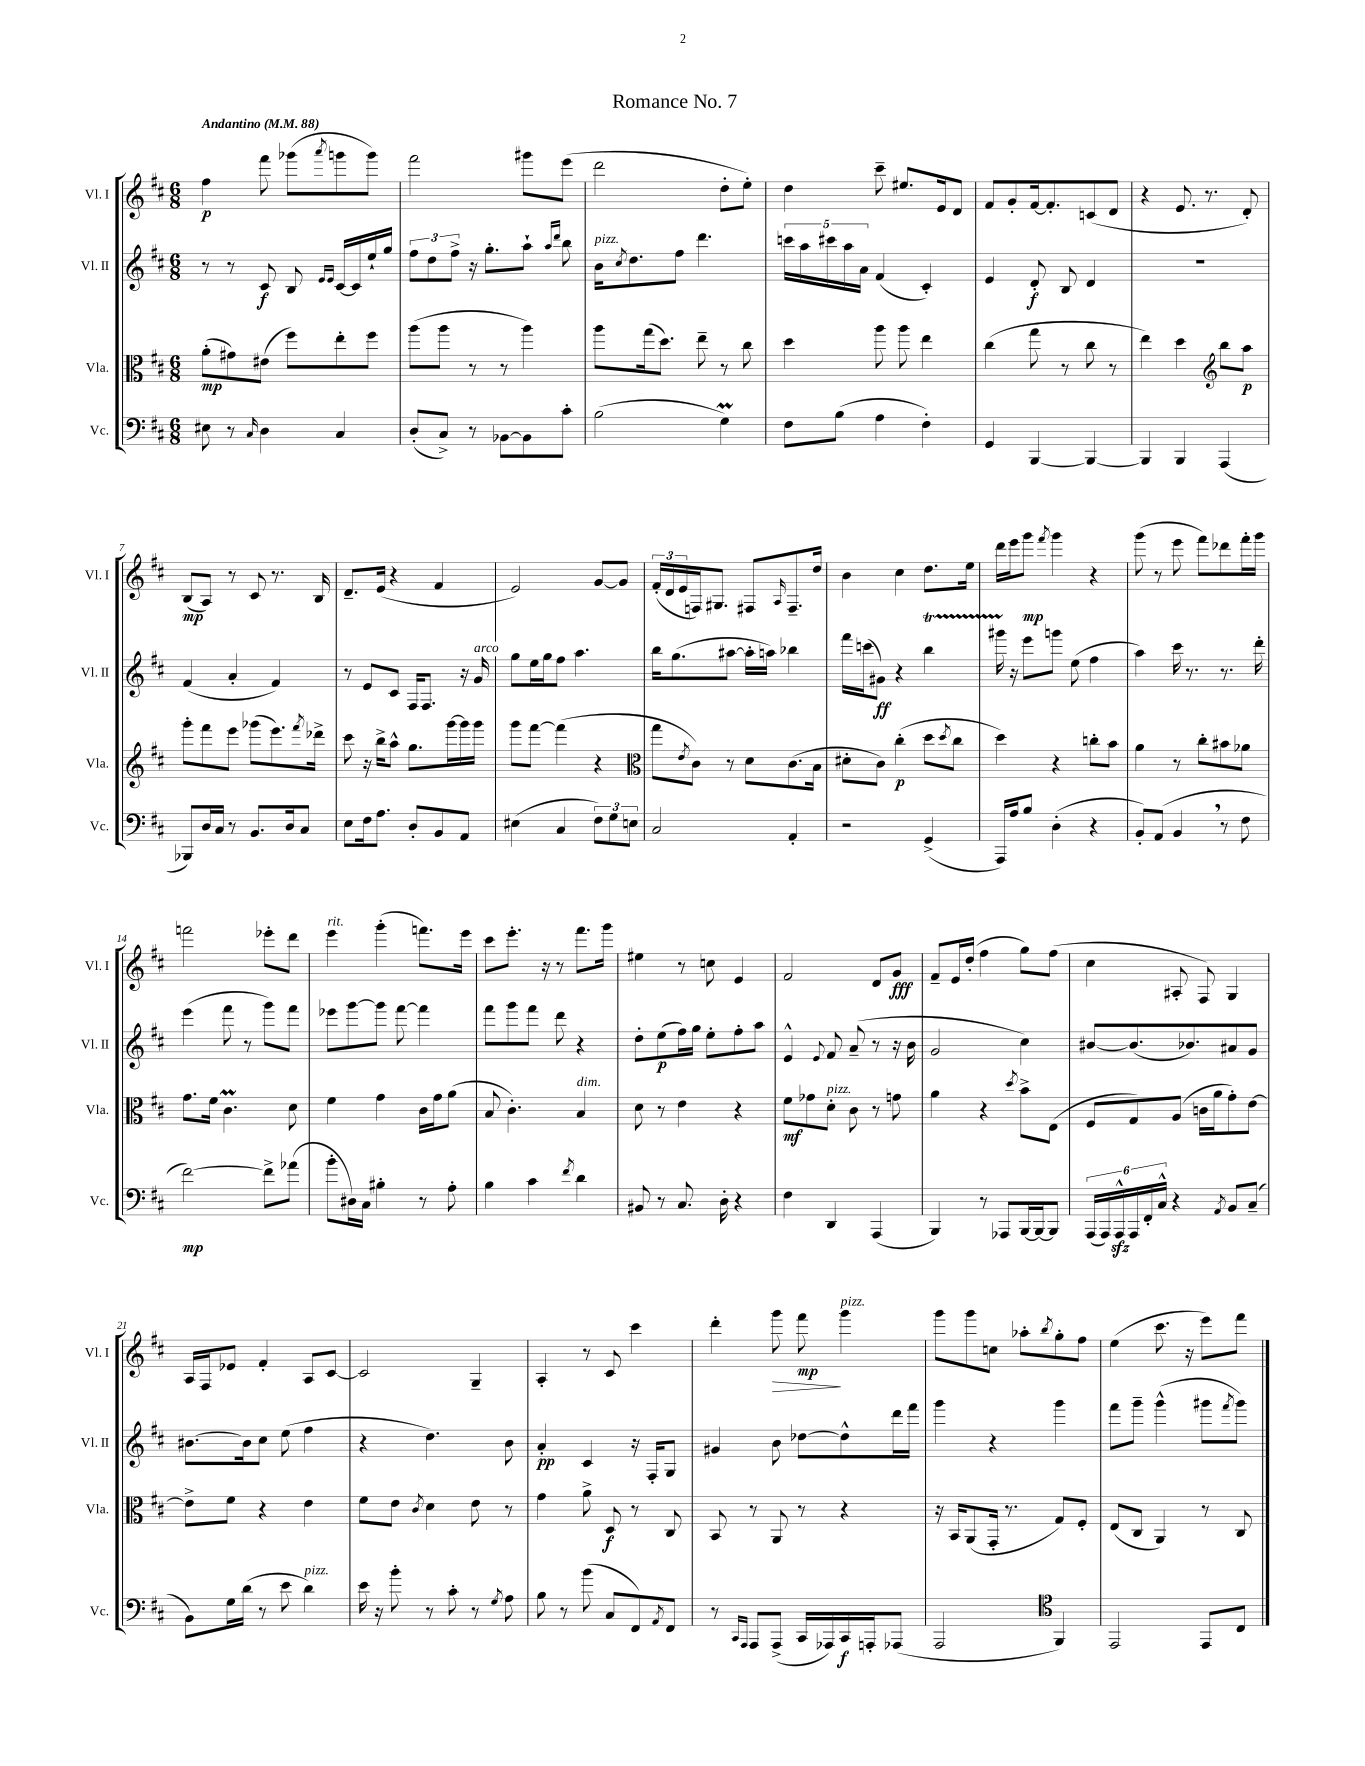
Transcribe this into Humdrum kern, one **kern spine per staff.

**kern	**dynam	**kern	**dynam	**kern	**dynam	**kern	**dynam
*part4	*part4	*part3	*part3	*part2	*part2	*part1	*part1
*staff4	*staff4	*staff3	*staff3	*staff2	*staff2	*staff1	*staff1
*I"Vc.	*	*I"Vla.	*	*I"Vl. II	*	*I"Vl. I	*
*I'Vc.	*	*I'Vla.	*	*I'Vl. II	*	*I'Vl. I	*
*clefF4	*	*clefC3	*	*clefG2	*	*clefG2	*
*k[f#c#]	*	*k[f#c#]	*	*k[f#c#]	*	*k[f#c#]	*
*M6/8	*	*M6/8	*	*M6/8	*	*M6/8	*
*MM88	*	*MM88	*	*MM88	*	*MM88	*
=1	=1	=1	=1	=1	=1	=1	=1
!	!	!	!	!	!	!LO:TX:a:B:t=Andantino	!
8E#X\	.	(8a'\L	mp	8r	.	4ff#\	p
8r	.	8g#X\)	.	8r	.	.	.
16qqC#/	.	.	.	.	.	.	.
4D\	.	(8e#X\J	.	8c#/	f	8fff#\	.
.	.	8ff#\L)	.	8B/	.	(8ggg-X\L	.
.	.	.	.	16qqe/LL	.	.	.
.	.	.	.	16qqe/JJ	.	8qaaa/	.
4C#/	.	8ee'\	.	[16c#/LL	.	8gggn\	.
.	.	.	.	16c#/]	.	.	.
.	.	8ff#\J	.	16ee`/	.	8ggg\J)	.
.	.	.	.	16gg/JJ	.	.	.
=2	=2	=2	=2	=2	=2	=2	=2
(8D'/L	.	(8aa\L	.	12ff#\L	.	2fff#\	.
.	.	.	.	12dd\	.	.	.
8C#^/J)	.	8aa\J	.	.	.	.	.
.	.	.	.	12ff#^\J	.	.	.
8r	.	8r	.	16r	.	.	.
.	.	.	.	8.gg'\L	.	.	.
[8BB-X\L	.	8r	.	.	.	.	.
8BB-\]	.	4aa\)	.	8aa`\J	.	8ggg#X\L	.
.	.	.	.	16qqaa/LL	.	.	.
.	.	.	.	16qqddd/JJ	.	.	.
8c#'\J	.	.	.	8bb\	.	(8eee\J	.
=3	=3	=3	=3	=3	=3	=3	=3
!	!	!	!	!LO:TX:a:i:t=pizz.	!	!	!
(2B\	.	8aa\L	.	16b\KL	.	2ddd\	.
.	.	.	.	8qcc#/	.	.	.
.	.	.	.	8.dd\	.	.	.
.	.	(16gg\k	.	.	.	.	.
.	.	8.dd\J)	.	.	.	.	.
.	.	.	.	8ff#\J	.	.	.
.	.	8ee~\	.	4.ddd\	.	.	.
4GM\)	.	8r	.	.	.	8dd'\L	.
.	.	8cc#\	.	.	.	8ee'\J)	.
=4	=4	=4	=4	=4	=4	=4	=4
8F#\L	.	4dd\	.	20cccn\LL	.	4dd\	.
.	.	.	.	20aa\	.	.	.
.	.	.	.	20ccc#X\	.	.	.
(8B\J	.	.	.	.	.	.	.
.	.	.	.	20aa\	.	.	.
.	.	.	.	20a\JJ	.	.	.
4A\	.	8aa\	.	(4f#/	.	8ccc#~\	.
.	.	8aa\	.	.	.	8.ee#X/L	.
4F#'\)	.	4ee\	.	4c#'/)	.	.	.
.	.	.	.	.	.	16e/k	.
.	.	.	.	.	.	8d/J	.
=5	=5	=5	=5	=5	=5	=5	=5
4GG/	.	(4cc#\	.	4e/	.	8f#/L	.
.	.	.	.	.	.	8g'/	.
[4BBB/	.	8gg\	.	8d'/	f	[16f#/k	.
.	.	.	.	.	.	8.f#'/]	.
.	.	8r	.	8B/	.	.	.
4BBB/_	.	8cc#\	.	4d/	.	(8cn/	.
.	.	8r	.	.	.	8d/J	.
=6	=6	=6	=6	=6	=6	=6	=6
4BBB/]	.	4ee\)	.	2.r	.	4r	.
4BBB/	.	4dd\	.	.	.	8.e/	.
.	.	.	.	.	.	8.r	.
*	*	*clefG2	*	*	*	*	*
(4AAA/	.	8bb\L	.	.	.	.	.
.	.	8aa\J	p	.	.	8d'/)	.
!!LO:LB:g=z
=7	=7	=7	=7	=7	=7	=7	=7
8BBB-X/L)	.	8ggg'\L	.	(4f#/	.	(8B/L	mp
16D/L	.	8fff#\	.	.	.	8A/J)	.
16C#/JJ	.	.	.	.	.	.	.
8r	.	8eee\J	.	4a'/	.	8r	.
8.BB/L	.	(8ggg-X\L	.	.	.	8c#/	.
.	.	8.eee\)	.	4f#/)	.	8.r	.
16D/k	.	.	.	.	.	.	.
8C#/J	.	.	.	.	.	.	.
.	.	8qfff#/	.	.	.	.	.
.	.	16ddd-X^\Jk	.	.	.	16B/	.
=8	=8	=8	=8	=8	=8	=8	=8
8E\L	.	8ccc#\	.	8r	.	8.d~/L	.
16F#\k	.	16r	.	8e/L	.	.	.
8.A\J	.	16bb^\KL	.	.	.	(16e/Jk	.
.	.	8aa^^\J	.	8c#/J	.	4r	.
8D'/L	.	8.gg\L	.	16F#/KL	.	.	.
.	.	.	.	8.F#/J	.	.	.
8BB/	.	.	.	.	.	4f#/	.
.	.	[16ggg\L	.	.	.	.	.
8AA/J	.	16ggg\]	.	16r	.	.	.
!	!	!	!	!LO:TX:a:i:t=arco	!	!	!
.	.	16ggg\JJ	.	16g/	.	.	.
=9	=9	=9	=9	=9	=9	=9	=9
(4E#X\	.	8ggg\L	.	8gg\L	.	2e/)	.
.	.	[8fff#\J	.	16ee\L	.	.	.
.	.	.	.	16gg\J	.	.	.
4C#/	.	(4fff#\]	.	8ff#\J	.	.	.
.	.	.	.	4.aa\	.	.	.
12F#\L)	.	4r	.	.	.	[8g/L	.
12G\	.	.	.	.	.	.	.
.	.	.	.	.	.	8g/J]	.
12En\J	.	.	.	.	.	.	.
=10	=10	=10	=10	=10	=10	=10	=10
*	*	*clefC3	*	*	*	*	*
2C#/	.	8gg\L	.	16bb\KL	.	(24f#'/LL	.
.	.	.	.	.	.	24d/	.
.	.	.	.	(8.gg\	.	.	.
.	.	.	.	.	.	24e/	.
.	.	8qe/	.	.	.	.	.
.	.	8c#\J)	.	.	.	16Fn/J)	.
.	.	.	.	.	.	8.G#X/J	.
.	.	8r	.	[8aa#X\J	.	.	.
.	.	8d\L	.	16aa#'\LL]	.	8F#X/L	.
.	.	.	.	16aan\JJ)	.	.	.
.	.	.	.	.	.	16qqA/	.
4AA'/	.	(8.c#\	.	4bb-X\	.	8.F#~/	.
.	.	16B\Jk	.	.	.	16dd/Jk	.
=11	=11	=11	=11	=11	=11	=11	=11
2r	.	8d#X'\L	.	16fff#\LL	.	4b\	.
.	.	.	.	(16cccn\J	.	.	.
.	.	8c#\J)	.	8g#X\J)	ff	.	.
.	.	(4cc#'\	p	4r	.	4cc#\	.
(4GG^/	.	8dd\L	.	4bbT\	.	8.dd\L	.
.	.	8qdd/	.	.	.	.	.
.	.	8cc#\J	.	.	.	.	.
.	.	.	.	.	.	16ee\Jk	.
=12	=12	=12	=12	=12	=12	=12	=12
16AAA/LL)	.	4dd\)	.	16ggg#XTTT\	.	16ddd\LL	.
16A/J	.	.	.	16r	.	16eee\J	.
8B/J	.	.	.	8eee\L	.	8ggg\J	mp
.	.	.	.	.	.	8qfff#/	.
(4D'\	.	4r	.	8gggn\J	.	4ggg\	.
.	.	.	.	(8ee\	.	.	.
4r	.	8ccn'\L	.	4ff#\	.	4r	.
.	.	8b\J	.	.	.	.	.
=13	=13	=13	=13	=13	=13	=13	=13
8BB'/L)	.	4a\	.	4aa\)	.	(8ggg\	.
(8AA/J	.	.	.	.	.	8r	.
4BB,/	.	8r	.	16ccc#\	.	8eee\	.
.	.	.	.	8.r	.	.	.
.	.	8cc#'\L	.	.	.	8fff#\L)	.
8r	.	8b#X\	.	8.r	.	8ddd-X\	.
8F#\	.	8a-X\J	.	.	.	16fff#'\L	.
.	.	.	.	16ddd'\	.	16ggg\JJ	.
!!LO:LB:g=z
=14	=14	=14	=14	=14	=14	=14	=14
[2f#\)	mp	8.g\L	.	(4eee\	.	2fffn\	.
.	.	16f#\Jk	.	.	.	.	.
.	.	4.c#m\	.	8fff#\	.	.	.
.	.	.	.	8r	.	.	.
8f#^\L]	.	.	.	8ggg\L)	.	8eee-X'\L	.
(8a-X\J	.	8d\	.	8fff#\J	.	8ddd\J	.
=15	=15	=15	=15	=15	=15	=15	=15
!	!	!	!	!	!	!LO:TX:a:i:t=rit.	!
8b'\L	.	4f#\	.	8eee-X\L	.	4eee\	.
16D#X\L)	.	.	.	[8ggg\	.	.	.
16C#\JJ	.	.	.	.	.	.	.
4B#X'\	.	4g\	.	8ggg\J]	.	(4ggg'\	.
.	.	.	.	[8fff#\	.	.	.
8r	.	16c#\LL	.	4fff#\]	.	8.fffn\L)	.
.	.	16g\J	.	.	.	.	.
8A'\	.	(8a\J	.	.	.	.	.
.	.	.	.	.	.	16eee\Jk	.
=16	=16	=16	=16	=16	=16	=16	=16
4B\	.	8B/	.	8fff#\L	.	8ccc#\L	.
.	.	4.c#'\)	.	8ggg\	.	8.eee'\J	.
4c#\	.	.	.	8fff#\J	.	.	.
.	.	.	.	.	.	16r	.
.	.	.	.	8ddd\	.	8r	.
8qf#/	.	.	.	.	.	.	.
!	!	!LO:TX:a:i:t=dim.	!	!	!	!	!
4d\	.	4B/	.	4r	.	8.fff#\L	.
.	.	.	.	.	.	16ggg\Jk	.
=17	=17	=17	=17	=17	=17	=17	=17
8BB#X/	.	8d\	.	8dd'\L	.	4ee#X\	.
8r	.	8r	.	(8ee\	p	.	.
8.C#/	.	4e\	.	16ff#\L)	.	8r	.
.	.	.	.	16gg\JJ	.	.	.
.	.	.	.	8ee'\L	.	8ccn\	.
16D'\	.	.	.	.	.	.	.
4r	.	4r	.	8ff#'\	.	4e/	.
.	.	.	.	8aa\J	.	.	.
=18	=18	=18	=18	=18	=18	=18	=18
4F#\	.	8f#\L	mf	4e^^/	.	2f#/	.
.	.	8g-X\	.	.	.	.	.
.	.	.	.	8qqe/	.	.	.
!	!	!LO:TX:a:i:t=pizz.	!	!	!	!	!
4DD/	.	8d'\J	.	8f#/	.	.	.
.	.	8c#\	.	(8a~/	.	.	.
(4AAA/	.	8r	.	8r	.	8d/L	.
.	.	8gn\	.	16r	.	8g/J	fff
.	.	.	.	16b\	.	.	.
=19	=19	=19	=19	=19	=19	=19	=19
4BBB/)	.	4a\	.	2g/	.	8f#~/L	.
.	.	.	.	.	.	16e/L	.
.	.	.	.	.	.	(16dd'/JJ	.
8r	.	4r	.	.	.	4ff#\	.
8AAA-X/L	.	.	.	.	.	.	.
.	.	8qdd/	.	.	.	.	.
[16BBB/L	.	8b^\L	.	4cc#\)	.	8gg\L)	.
16BBB/J_	.	.	.	.	.	.	.
8BBB/J]	.	(8E\J	.	.	.	(8ff#\J	.
=20	=20	=20	=20	=20	=20	=20	=20
(24AAA/LL	.	8F#/L	.	[8b#X/L	.	4cc#\	.
24AAA/)	.	.	.	.	.	.	.
24AAAzz^^/	.	.	.	.	.	.	.
24AAA/	.	8G/)	.	(8.b#/]	.	.	.
24FF#'/	.	.	.	.	.	.	.
24C#^^/JJ	.	.	.	.	.	.	.
4r	.	(8A/J	.	.	.	8A#X'/	.
.	.	.	.	8.b-X/)	.	.	.
.	.	16cn\LL	.	.	.	8F#/)	.
.	.	16a\J	.	.	.	.	.
8qAA/	.	.	.	.	.	.	.
8BB/L	.	8g'\)	.	8a#X/	.	4G/	.
(8C#~/J	.	[8e\J	.	8g/J	.	.	.
!!LO:LB:g=z
=21	=21	=21	=21	=21	=21	=21	=21
8BB\L)	.	8e^\L]	.	[8.b#X\L	.	16A/LL	.
.	.	.	.	.	.	16F#/J	.
16G\L	.	8f#\J	.	.	.	8e-X/J	.
(16d\JJ	.	.	.	16b#\k]	.	.	.
8r	.	4r	.	8cc#\J	.	4f#'/	.
8e\	.	.	.	(8ee\	.	.	.
!LO:TX:a:i:t=pizz.	!	!	!	!	!	!	!
4d\)	.	4e\	.	4ff#\	.	8A/L	.
.	.	.	.	.	.	[8c#/J	.
=22	=22	=22	=22	=22	=22	=22	=22
16e\	.	8f#\L	.	4r	.	2c#/]	.
16r	.	.	.	.	.	.	.
8b'\	.	8e\J	.	.	.	.	.
.	.	8qc#/	.	.	.	.	.
8r	.	4d\	.	4.dd\)	.	.	.
8c#'\	.	.	.	.	.	.	.
8r	.	8e\	.	.	.	4G~/	.
8qG/	.	.	.	.	.	.	.
8A\	.	8r	.	8b\	.	.	.
=23	=23	=23	=23	=23	=23	=23	=23
8B\	.	4g\	.	4a'/	pp	4A'/	.
8r	.	.	.	.	.	.	.
(8b\	.	8a^\	.	4c#/	.	8r	.
8C#/L	.	8D/	f	.	.	8c#/	.
8FF#/)	.	8r	.	16r	.	4ccc#\	.
.	.	.	.	16F#'/KL	.	.	.
8qAA/	.	.	.	.	.	.	.
8FF#/J	.	8C#/	.	8G/J	.	.	.
=24	=24	=24	=24	=24	=24	=24	=24
8r	.	8BB/	.	4g#X/	.	4ddd'\	.
16qqCC#/LL	.	.	.	.	.	.	.
16qqAAA/JJ	.	.	.	.	.	.	.
8AAA/L	.	8r	.	.	.	.	.
!	!	!	!	!	!	!	!LO:HP:b
(8AAA^/J	.	8AA/	.	8b\	.	8ggg\	>
16CC#/LL	.	8r	.	[8dd-X\L	.	8fff#\	mp
16AAA-X/)	.	.	.	.	.	.	.
!	!	!	!	!	!	!LO:TX:a:i:t=pizz.	!
16CC#/	f	4r	.	8dd-^^\]	.	4ggg\	]
16AAAn'/J	.	.	.	.	.	.	.
(8AAA-X/J	.	.	.	16ddd\L	.	.	.
.	.	.	.	16fff#\JJ	.	.	.
=25	=25	=25	=25	=25	=25	=25	=25
2AAA/	.	16r	.	4ggg\	.	8ggg\L	.
.	.	16BB/KL	.	.	.	.	.
.	.	(8AA/	.	.	.	8ggg\	.
.	.	16GG'/Jk	.	4r	.	8ccn\J	.
.	.	8.r	.	.	.	.	.
.	.	.	.	.	.	8aa-X'\L	.
*clefC4	*	*	*	*	*	*	*
.	.	.	.	.	.	8qbb/	.
4FF#/)	.	8G/L)	.	4ggg\	.	8gg'\	.
.	.	8F#'/J	.	.	.	8ff#\J	.
=26	=26	=26	=26	=26	=26	=26	=26
2EE/	.	(8E/L	.	8fff#\L	.	(4ee\	.
.	.	8C#/J	.	8ggg~\J	.	.	.
.	.	4AA/)	.	(4ggg^^\	.	8.ccc#\	.
.	.	.	.	.	.	16r	.
8EE/L	.	8r	.	8ggg#X\L	.	8eee\L)	.
.	.	.	.	8qfff#/	.	.	.
8C#/J	.	8C#/	.	8ggg#\J)	.	8fff#\J	.
==	==	==	==	==	==	==	==
*-	*-	*-	*-	*-	*-	*-	*-
